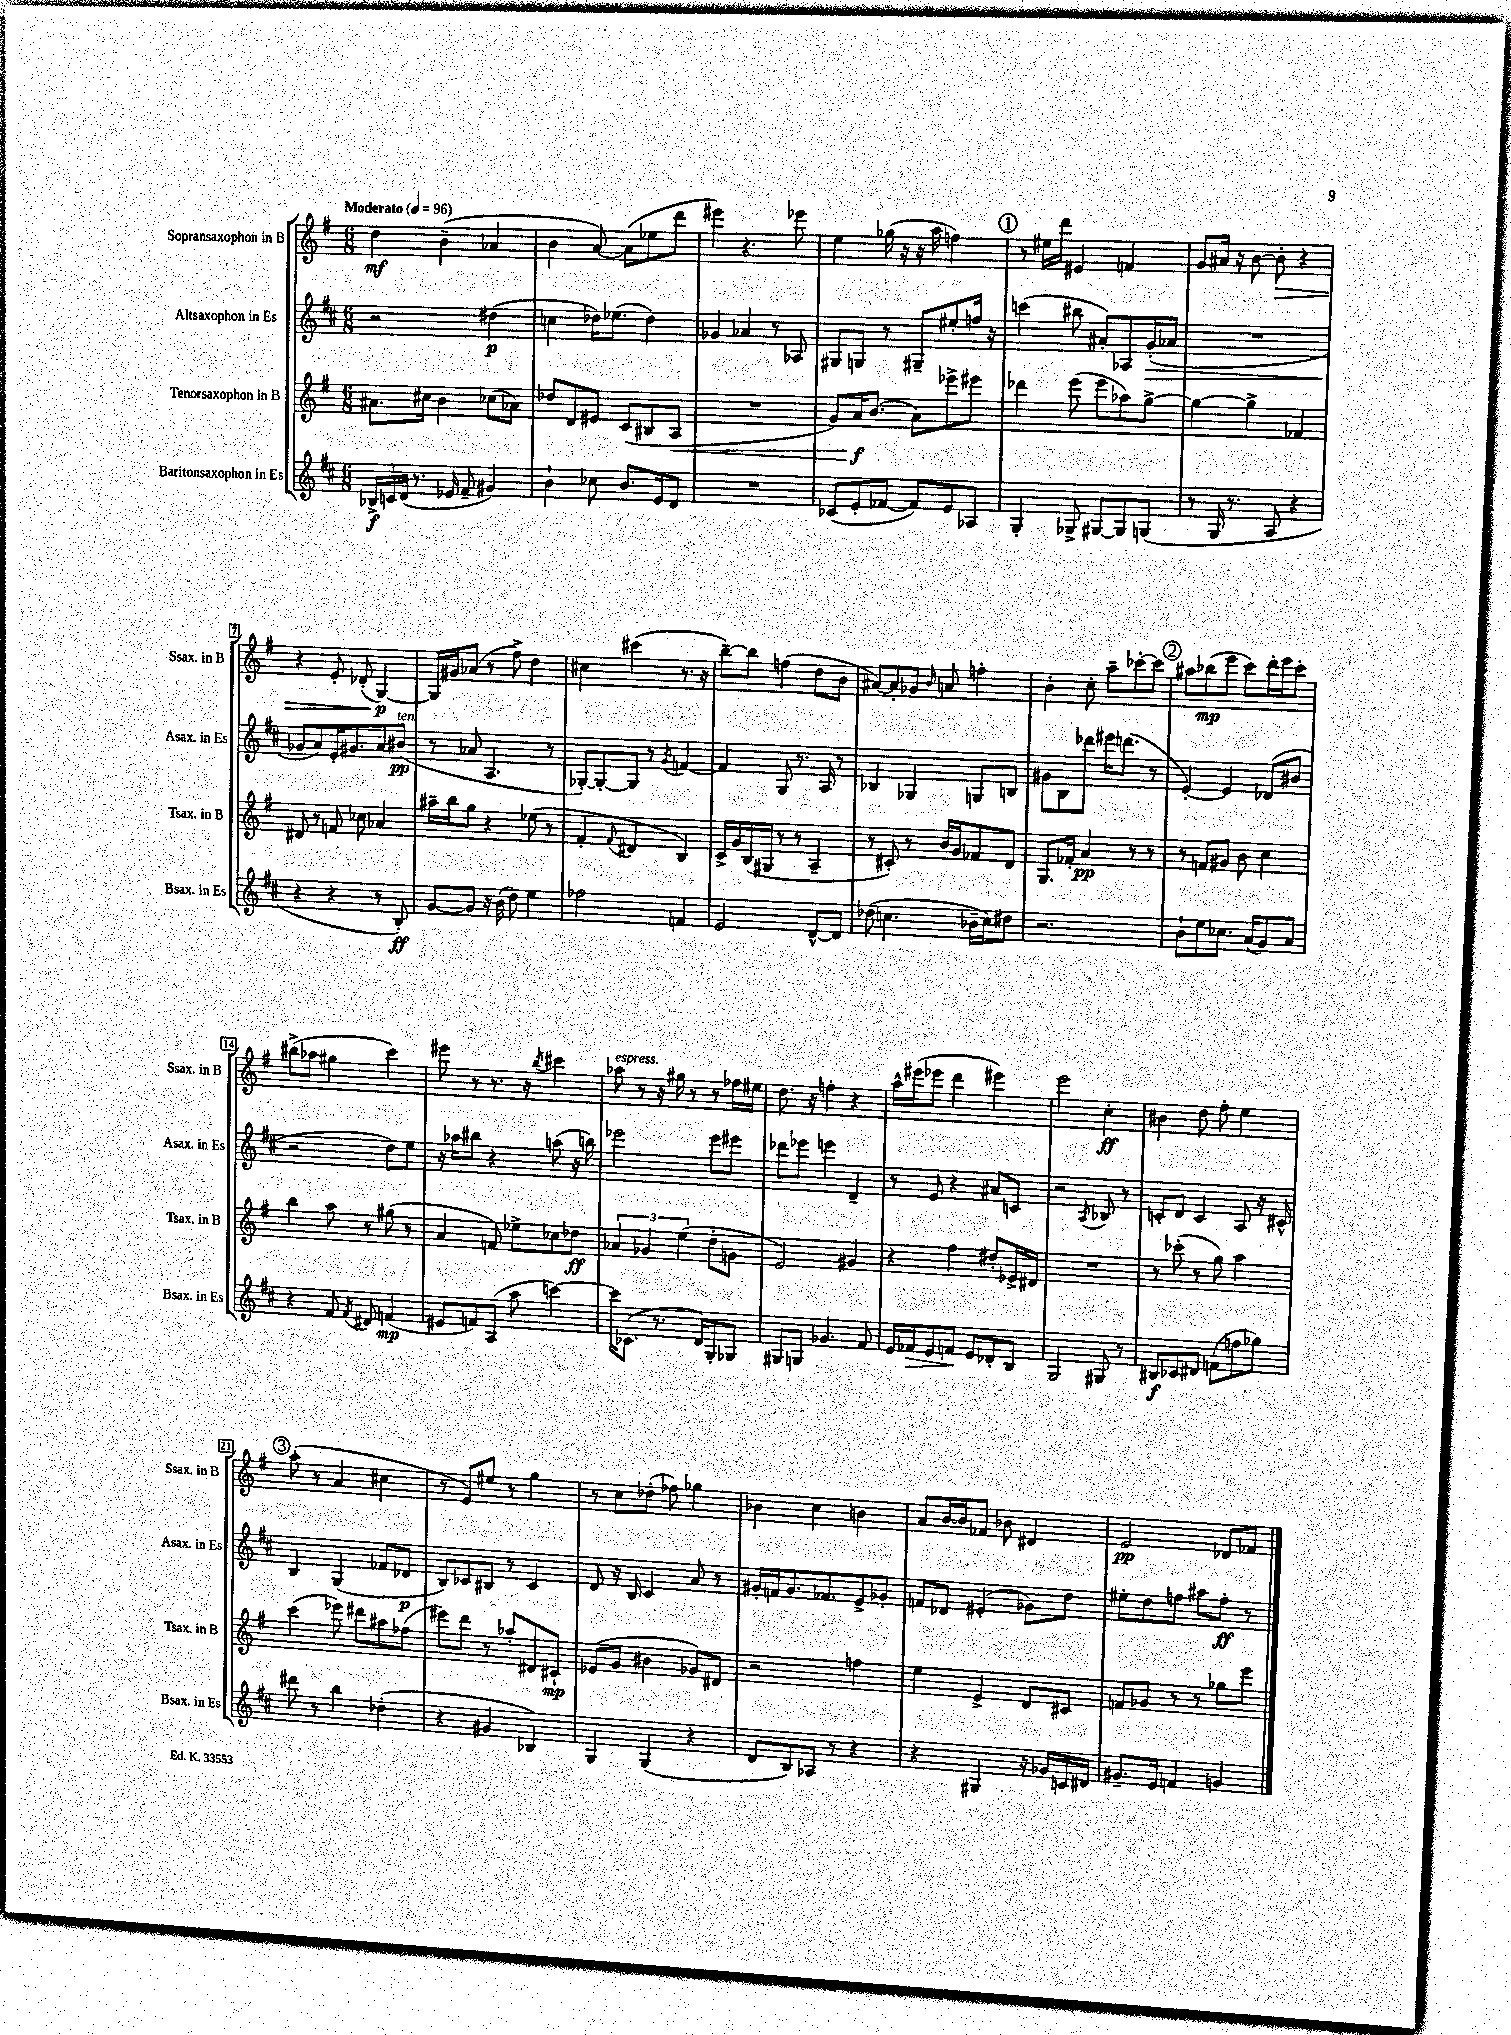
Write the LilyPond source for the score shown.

<<
\new StaffGroup <<
\new Staff = "s0" \with { instrumentName = "Sopransaxophon in B" shortInstrumentName = "Ssax. in B" } {
    \clef treble \key g \major \numericTimeSignature \time 6/8 \tempo "Moderato" 4 = 96
    d''4\mf b'4--( aes'4 |
    b'4 a'8~) a'8( ees''8 d'''8 |
    eis'''4) r4. ees'''8 |
    e''4 ges''16( r16 r16 a''16 f''4) |
    \mark \markup { \circle "1" } r8 eis''16 d'''16 eis'4 f'4 |
    g'8 ais'16 r16 b'8~ b'8-.\> r4 |
    r4 e'8-. des'8-.( g4~\p\!) |
    g16 gis'16 aes'8( r8 fis''8->) d''4 |
    cis''4 cis'''4( r8. r16 |
    b''8~--) b''8 f''4( d''8 b'8 |
    ais'8~) ais'8-. ges'8 \grace { b'16 } a'8 f''4-. |
    b'4-. c''8-. a''8-- ces'''8~-. ces'''8 |
    \mark \markup { \circle "2" } ais''8 bes''8\mp( e'''8 c'''8) d'''16-. e'''16 c'''8-. |
    bis''8->( aes''8 gis''4 c'''4) |
    eis'''8 r8 r8. r16 \acciaccatura { b''8 } cis'''4 |
    aes''8^\markup { \italic "espress." } r8 r16 gis''16 r8 r8 fes''16 eis''16 |
    d''8. r16 f''4-. r4 |
    a''16-^ eis'''16( ees'''8 d'''4 eis'''4) |
    e'''2 c''4-.\ff |
    bis'4 d''8 fis''8-. e''4 |
    \mark \markup { \circle "3" } a''8-.( r8 a'4 cis''4 |
    r8 e'8) eis''8 r8 g''4 |
    r8 c''8 des''8-.( fes''8) ges''4 |
    bes'4 c''4 b'4 |
    a'8 b'16~ b'16 fes'8 bes'8 dis'4 |
    e'2\pp des'8 fes'8 \bar "|." |
}
\new Staff = "s1" \with { instrumentName = "Altsaxophon in Es" shortInstrumentName = "Asax. in Es" } {
    \clef treble \key d \major \numericTimeSignature \time 6/8
    r2 dis''4\p( |
    c''4 des''16) ees''8.( des''4) |
    ges'4 aes'4 r8 aes8 |
    gis8 g8 r8 gis8-- eis''8-. f''16 r16 |
    \mark \markup { \circle "1" } c'''4( bis''8 ais'8-.) aes8 g'16-.\>( aes'16 |
    R2. |
    ges'8\! a'8) e'16-. gis'8. a'8 bis'8\pp^\markup { \italic "ten." }( |
    r8 aes'8 a4. r8 |
    ges8~-.) ges8~-. ges8 r8 \acciaccatura { g'8 } f'4~ |
    f'4 g8 r8. a16 r8 |
    bes4 ges4 g8 b8 |
    gis'8 b8 des'''8 eis'''16 d'''8.( r8 |
    \mark \markup { \circle "2" } e'4~-.) e'4 des'8( bis'8 |
    r2 d''8) e''8 |
    r16 aes''16 bis''8 r4 a''8( r16 b''16) |
    ees'''2 ees'''8 eis'''8 |
    des'''8 ees'''8 e'''4 d'4-- |
    r8 e'8 r4 ais'8 c'8 |
    r2 \acciaccatura { a8 } bes8 r8 |
    c'8-. d'8 c'4 a8 r16 cis'16-^ |
    \mark \markup { \circle "3" } b4 g4( fes'8 des'8\p |
    b8) ces'8 bis8 r8 ces'4 |
    d'8 r16 b16 cis'4 a'8 r8 |
    gis'16-. f'16 gis'8. fes'8. e'8-> ges'8-. |
    f'8 des'8 eis'4-.( ges'8) d''8 |
    eis''8-. d''8 f''8 ais''8 f''8-.\ff r8 \bar "|." |
}
\new Staff = "s2" \with { instrumentName = "Tenorsaxophon in B" shortInstrumentName = "Tsax. in B" } {
    \clef treble \key g \major \numericTimeSignature \time 6/8
    ais'8. cis''16 b'4 ces''8( aes'8) |
    des''8 d'8 eis'8 c'8( bis8 a8\< |
    R2. |
    g'8) a'16\f\! b'8.( a'8) ees'''8-> eis'''8 |
    \mark \markup { \circle "1" } des'''4 e'''8( e'''8 aes''8) g''8~-> |
    g''4~ g''4-> fes'4 |
    dis'8 r8 f'8 ces''8 aes'4 |
    ais''16-- b''16 g''8 r4 ees''8( r8 |
    fis'4-. \appoggiatura { fis'8 } dis'4 b4) |
    c'16-> g'16 b16( gis16 r8 r8 a4-- |
    r8 cis'8-.) r8 b'16 g'16 fes'8 d'8 |
    g8. fes'16-. a'4\pp r8 r8 |
    \mark \markup { \circle "2" } r8 f'8 gis'8 b'8 c''4 |
    b''4 a''8 r8 gis''8( r8 |
    a'4 f'8) ees''8-> ces''8 des''8\ff |
    \tuplet 3/2 { aes'4 ges'4 e''4( } d''8-. g'8 |
    e'2) gis'4 |
    r4 fis''4 dis''8-. ees'16-> dis'16 |
    R2. |
    r8 ces'''8-.( r8 g''8) a''4 |
    \mark \markup { \circle "3" } c'''4( ees'''8) dis'''8 ais''8 fes''8( |
    eis'''8) d'''8 r8 aes''8-. dis'8 cis'8-!\mp |
    ees'8( g'8 bis'4 ges'8) dis'8 |
    r2 f''4 |
    e''4 e'4-> d'8 cis'8 |
    f'8 ges'8 r8 r8 ges''8 e'''8 \bar "|." |
}
\new Staff = "s3" \with { instrumentName = "Baritonsaxophon in Es" shortInstrumentName = "Bsax. in Es" } {
    \clef treble \key d \major \numericTimeSignature \time 6/8
    \tuplet 3/2 { bes16->\f c'16 d'16( } r8. ees'16 fis'8-- gis'4) |
    b'4-! ces''8 b'8. e'16 d'8 |
    R2. |
    ces'8( e'8-. fes'8~ fes'8) e'8 aes8 |
    \mark \markup { \circle "1" } g4-. ges8-> gis8~ gis8 g8( |
    r8 g16 r8. a8 r4 |
    r4 r4 r8 b8-.\ff) |
    g'8~ g'8 r16 b'16( d''8) e''4 |
    fes''2 f'4 |
    e'2 d'8~-^ d'8 |
    des''8( c''4. bes'16-- c''16) dis''8 |
    r2. |
    \mark \markup { \circle "2" } b'8-! e''8 ces''8. a'16( g'8) a'8 |
    r4 fis'8 \acciaccatura { fis'8 } dis'8 f'4\mp( |
    eis'8 f'8) a8( a''8 c'''4~) |
    c'''16 ces'8.( r8. d'16) g8-. ges8 |
    gis8 g8 ges'4. fis'8 |
    e'16 fes'16\> e'8 f'8\! e'8 des'8-. b8 |
    g2 gis8 r8 |
    bis8\f ces'8 dis'8 f'8( f''8 ges''8) |
    \mark \markup { \circle "3" } dis'''8 r8 b''4 des''4-.( |
    r4 gis'4 bes4) |
    g4 g4( r4 |
    d'8 b8) aes8 r8 r4 |
    r4 gis4 r16 ges'16 c'16 dis'16 |
    gis'8.-- e'16 f'4 g'4 \bar "|." |
}
>>
>>
\layout { \context { \Score \override BarNumber.stencil = #(make-stencil-boxer 0.1 0.3 ly:text-interface::print) } }
